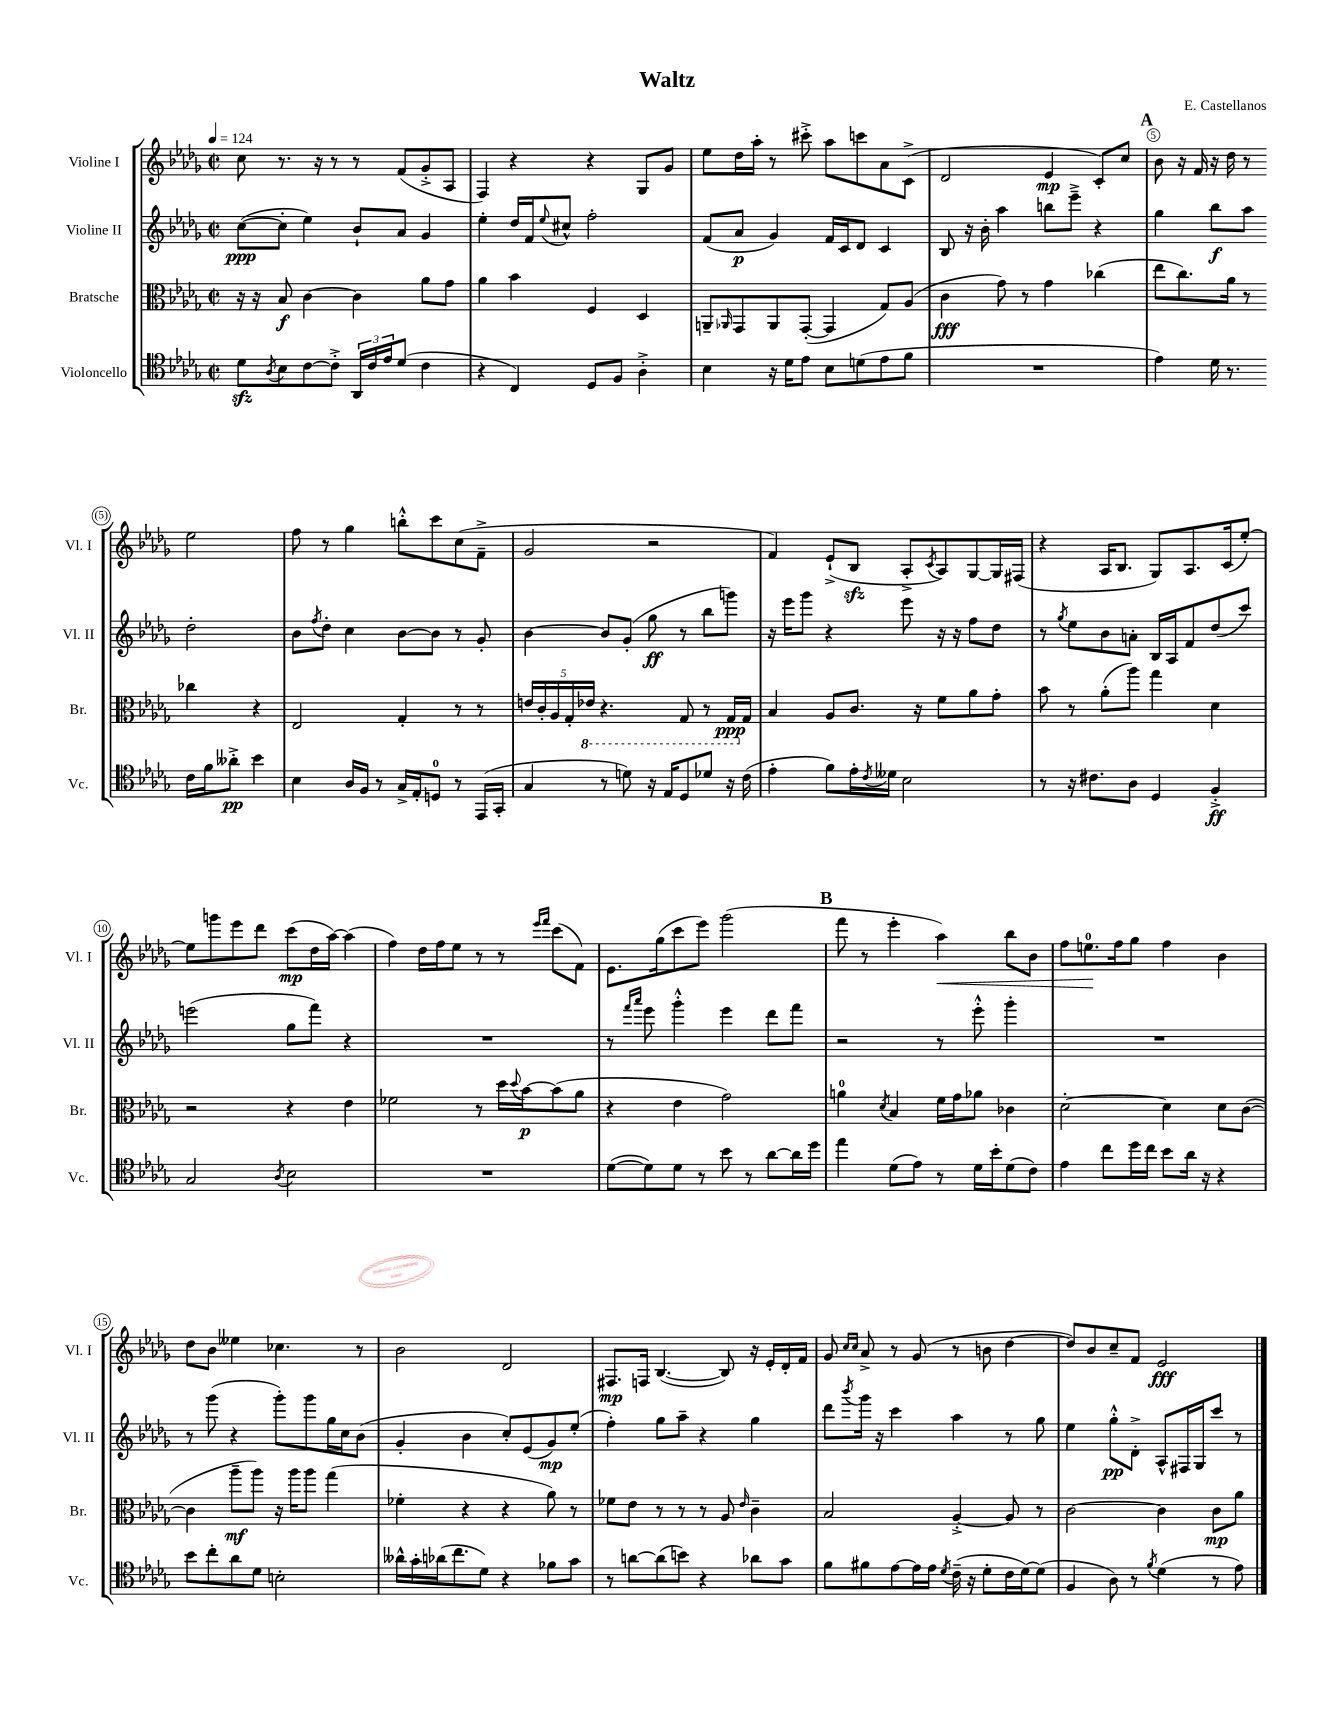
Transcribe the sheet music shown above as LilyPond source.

\header { title = "Waltz" composer = "E. Castellanos" }
<<
\new StaffGroup <<
\new Staff = "s0" \with { instrumentName = "Violine I" shortInstrumentName = "Vl. I" } {
    \clef treble \key des \major \defaultTimeSignature \time 2/2 \tempo 4 = 124
    c''8 r8. r16 r8 r8 f'8( ges'8-.-> aes8 |
    f4) r4 r4 ges8 ges'8 |
    ees''8 des''16 aes''16-. r8 cis'''8-.-> aes''8 c'''8 aes'8 c'8->( |
    des'2 ees'4\mp c'8-.) c''8 |
    \mark \markup { \bold "A" } bes'8 r16 f'16 r16 des''16 r8 ees''2 |
    f''8 r8 ges''4 b''8-.-^ c'''8 c''8( f'8---> |
    ges'2 r2 |
    f'4) ees'8-!->( bes8\sfz aes8-.-> \acciaccatura { c'8 } aes8) ges8~ ges16 fis16( |
    r4 aes16 bes8. ges8) aes8. c'16( ees''8~-.) |
    ees''8 g'''8 ees'''8 des'''8 c'''8\mp( des''16 aes''16~) aes''4( |
    f''4) des''16 f''16 ees''8 r8 r8 \grace { ees'''16 f'''16 } c'''8( f'8) |
    ees'8. ges''16( c'''8 ees'''8) ges'''2( |
    \mark \markup { \bold "B" } f'''8 r8 ees'''4-. aes''4\<) bes''8 bes'8 |
    f''8 e''8.-0\! f''16 ges''8 f''4 bes'4 |
    des''8 bes'8 eeses''4 ces''4. r8 |
    bes'2 des'2 |
    fis8.\mp f16 bes4.~( bes8) r16 ees'16-. des'16-. f'16 |
    ges'8 \grace { c''16 c''16 } aes'8-> r8 ges'8( r8 b'8 des''4~ |
    des''8) bes'8 c''8-- f'8 ees'2\fff \bar "|." |
}
\new Staff = "s1" \with { instrumentName = "Violine II" shortInstrumentName = "Vl. II" } {
    \clef treble \key des \major \defaultTimeSignature \time 2/2
    c''8~\ppp( c''8-. ees''4) bes'8-! aes'8 ges'4 |
    ees''4-. des''16 f'16 \appoggiatura { ees''8 } cis''8-^ f''2-. |
    f'8( aes'8\p ges'4) f'16 c'16 des'8 c'4 |
    bes8 r16 bes'16-. aes''4 b''8 ees'''8---> r4 |
    \mark \markup { \bold "A" } ges''4 bes''8\f aes''8 des''2-. |
    bes'8 \acciaccatura { f''8 } des''8-. c''4 bes'8~ bes'8 r8 ges'8-. |
    bes'4~ bes'8 ges'8-.( ges''8\ff r8 bes''8 g'''8) |
    r16 ees'''16 ges'''8 r4 ees'''8 r16 r16 f''8 des''8 |
    r8 \acciaccatura { ges''8 } ees''8 bes'8 a'8-. bes16 aes16 f'8 des''8( c'''8) |
    e'''2( ges''8 f'''8) r4 |
    R1 |
    r8 \grace { f'''16 aes'''16 } ees'''8 ges'''4-.-^ ees'''4 des'''8 f'''8 |
    \mark \markup { \bold "B" } r2 r8 ees'''8-.-^ ges'''4-. |
    R1 |
    r8 ges'''8( r4 ges'''8-.) ges'''8 ges''16 c''16 bes'8( |
    ges'4-. bes'4 c''8-.) ees'8( ges'8\mp) ees''8-.( |
    f''4-.) ges''8 aes''8-- r4 ges''4 |
    des'''8 \acciaccatura { bes'''8 } ges'''16 r16 c'''4 aes''4 r8 ges''8 |
    ees''4 ges''8-.-^\pp des'8-.-> aes8-^ fis16 ges16 c'''8 r8 \bar "|." |
}
\new Staff = "s2" \with { instrumentName = "Bratsche" shortInstrumentName = "Br." } {
    \clef alto \key des \major \defaultTimeSignature \time 2/2
    r16 r16 bes8\f c'4~ c'4 aes'8 ges'8 |
    aes'4 bes'4 f4 des4 |
    a,8-- \grace { aes,16 } ges,8 aes,8 ges,8~-.( ges,4 ges8) aes8( |
    c'4\fff ges'8) r8 ges'4 ces''4( |
    \mark \markup { \bold "A" } ees''8 c''8.) aes'16 r8 ces''4 r4 |
    ees2 ges4-. r8 r8 |
    \tuplet 5/4 { e'16 c'16-. aes16 ges16-. \ottava #-1 ees!16 } r4. ges,8 r8 ges,16\ppp \ottava #0 ges16 |
    bes4 aes8 c'8. r16 f'8 aes'8 ges'8-. |
    bes'8 r8 aes'8-.( aes''8) ges''4 des'4 |
    r2 r4 ees'4 |
    fes'2 r8 des''16 \appoggiatura { des''8 } bes'16~\p bes'8( aes'8 |
    r4 ees'4 ges'2) |
    \mark \markup { \bold "B" } a'4-0 \acciaccatura { des'8 } bes4 f'16 ges'16 aes'8 ces'4 |
    des'2~-. des'4 des'8 c'8~( |
    c'4 aes''8--\mf aes''8) r16 aes''16 aes''8 ges''4( |
    fes'4-. r4 r4 aes'8) r8 |
    fes'8 ees'8 r8 r8 r8 aes8 \grace { ees'16 } c'4-- |
    bes2 aes4~-.-> aes8 r8 |
    c'2~ c'4 c'8\mp aes'8 \bar "|." |
}
\new Staff = "s3" \with { instrumentName = "Violoncello" shortInstrumentName = "Vc." } {
    \clef tenor \key des \major \defaultTimeSignature \time 2/2
    des'8\sfz \acciaccatura { aes8 } bes8 c'8~ c'8-.-> \tuplet 3/2 { aes,16 c'16 ees'16 } des'8( c'4 |
    r4 c4) des8 f8 aes4-.-> |
    bes4 r16 des'16 ees'8 bes8 d'8( ees'8 f'8 |
    R1 |
    \mark \markup { \bold "A" } ees'4) des'16 r8. c'16 f'16 aeses'8-.->\pp bes'4 |
    bes4 aes16 f16 r8 ges16-> ees16-. d8-0 r8 ees,16( ges,16-. |
    ges4 r8 d'8) r16 ees16 des8 des'8 r16 c'16( |
    ees'4-. f'8) ees'16-. \acciaccatura { c'8 } deses'16 bes2 |
    r8 r16 cis'8. aes8 des4 f4-.->\ff |
    ges2 \acciaccatura { aes8 } bes2 |
    R1 |
    des'8~( des'8) des'8 r8 bes'8 r8 aes'8~ aes'16 des''16 |
    \mark \markup { \bold "B" } ees''4 des'8( ees'8) r8 des'16 bes'16-. des'8( c'8) |
    ees'4 c''8 des''16 c''16 bes'8 aes'16 r16 r4 |
    bes'8 c''8-. aes'8 des'8 b2-. |
    aeses'16-^ ges'16-. aes'16( c''8. des'8) r4 fes'8 ges'8 |
    r8 a'8~ a'8( b'8) r4 aes'8 ges'8 |
    f'8 fis'8 ees'8~ ees'16 ees'16 \acciaccatura { des'8 } c'16--( r16 des'8-. c'16 des'16~) des'8( |
    f4 aes8) r8 \acciaccatura { f'8 } des'4( r8 ees'8) \bar "|." |
}
>>
>>
\layout { \context { \Score \override BarNumber.break-visibility = ##(#f #t #t) barNumberVisibility = #(every-nth-bar-number-visible 5) \override BarNumber.stencil = #(make-stencil-circler 0.1 0.3 ly:text-interface::print) } }
